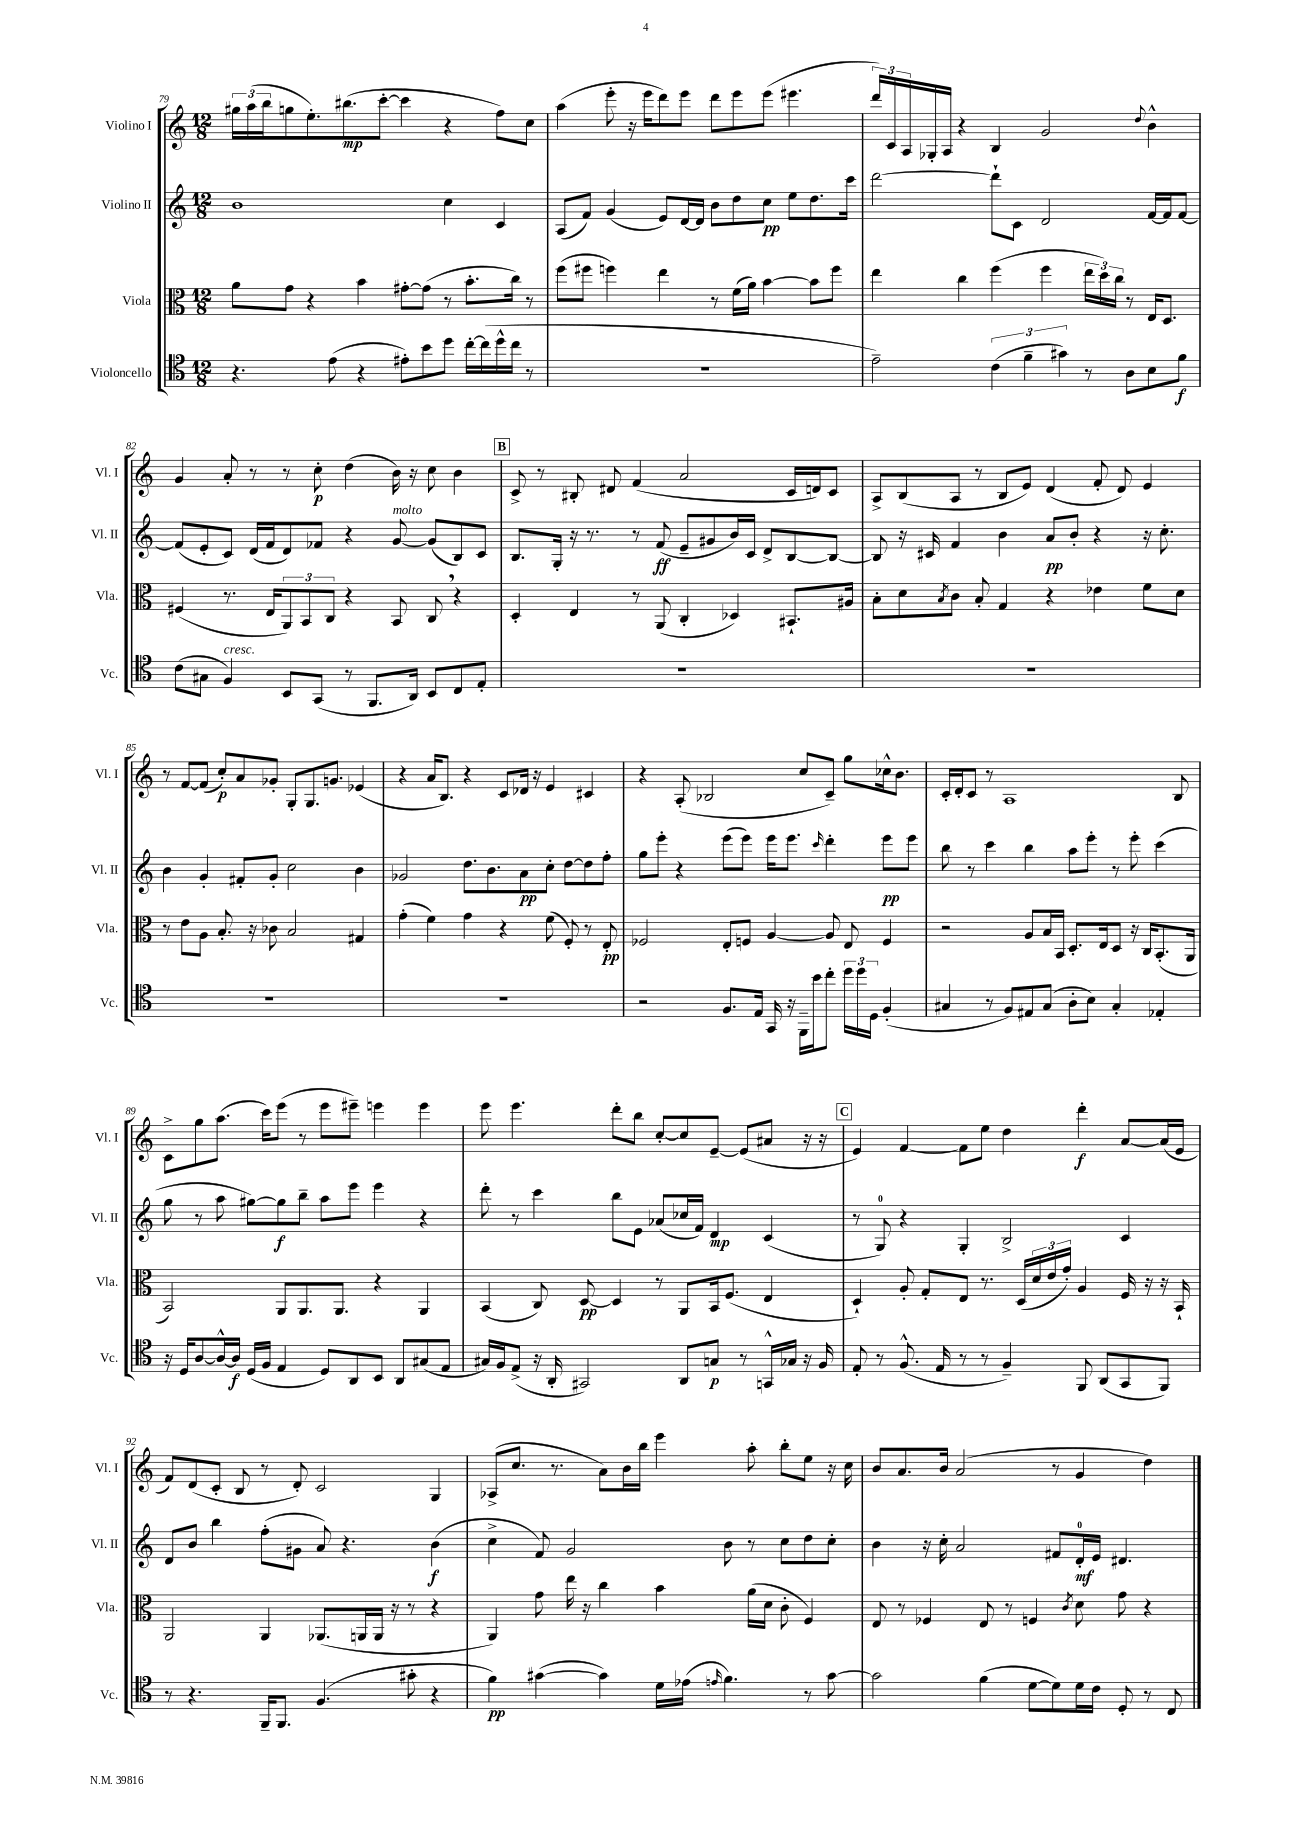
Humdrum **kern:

**kern	**kern	**kern	**kern
*staff4	*staff3	*staff2	*staff1
*clefC4	*clefC3	*clefG2	*clefG2
*k[]	*k[]	*k[]	*k[]
*M12/8	*M12/8	*M12/8	*M12/8
4.r	8a	1b	24gg#
.	.	.	(24aa
.	.	.	24bb
.	8g	.	8gg
.	4r	.	8.ee')
(8e	.	.	.
.	.	.	(8.bb#
4r	4b	.	.
.	.	.	[8ccc'
8e#')	[8g#'	.	4ccc]
8b	(8g#]	.	.
8dd	8r	4cc	4r
[16cc'	8.b'	.	.
(16cc]	.	.	.
16dd^^	.	4c	8ff)
16cc	16cc)	.	.
8r	8r	.	8cc
=	=	=	=
1.r	(8ff	(8A	(4aa
.	8ff#	8f)	.
.	4ff)	(4g	8eee'
.	.	.	16r
.	.	.	16eee
.	4ee	8e)	8ddd)
.	.	[16d	8eee
.	.	16d]	.
.	8r	8b	8ddd
.	(16f	8dd	8eee
.	16a)	.	.
.	[4b	8cc	(8eee
.	.	8ee	4.eee#
.	8b]	8.dd	.
.	8ff	.	.
.	.	16ccc	.
=	=	=	=
2e~)	4ee	[2ddd	24ddd)
.	.	.	24c
.	.	.	24A
.	.	.	16G-'
.	.	.	16A
.	4cc	.	4r
(6c	(4ff	8ddd`]	4B
.	.	8c	.
6f~	.	.	.
.	4ff	2d	2g
6g#)	.	.	.
8r	24ee	.	.
.	24dd)	.	.
.	24cc	.	.
8A	8r	.	.
.	.	.	8qqdd
8B	16E	[16f	4b^^
.	8.D	16f]	.
8f	.	[8f	.
=	=	=	=
(8c	(4F#	(8f]	4g
8G#	.	8e'	.
4F)	8.r	8c)	8a'
.	.	(16d	8r
.	16E	16f	.
8BB	12AA)	8d)	8r
.	12BB	.	.
(8GG	.	8f-	8cc'
.	12C	.	.
8r	4r	4r	(4dd
8.FF	.	.	.
.	8BB	[8g	16b)
16AA)	.	.	16r
8BB	8C	(8g]	8cc
8C	4r	8B)	4b
8E'	.	8c	.
=	=	=	=
1.r	4D'	8.B	8c^
.	.	.	8r
.	.	16G'	.
.	4E	16r	8B#'
.	.	8.r	.
.	.	.	8d#
.	8r	8r	(4f
.	(8AA	(8f	.
.	4C'	8e~	2a
.	.	8g#	.
.	4D-)	16b)	.
.	.	16c	.
.	.	8d^	.
.	8.BB#`	[8B	16c
.	.	.	16d)
.	.	8B_	8c
.	16A#	.	.
=	=	=	=
1.r	8B'	8B]	8A^
.	8d	16r	(8B
.	.	16c#	.
.	8qB	.	.
.	8c	4f	8A
.	8B'	.	8r
.	4G	4b	8B
.	.	.	8e)
.	4r	8a	(4d
.	.	8b'	.
.	4e-	4r	8f'
.	.	.	8d)
.	8f	16r	4e
.	.	8.cc'	.
.	8d	.	.
=	=	=	=
1.r	8r	4b	8r
.	8e	.	[8f
.	8A	4g'	(8f]
.	8.B'	.	8cc')
.	.	8f#'	8a
.	16r	.	.
.	8c-	8g'	8g-'
.	2B	2cc	8G'
.	.	.	8.G
.	.	.	8.g
.	4G#	4b	(4e-
=	=	=	=
1.r	(4g'	2g-	4r
.	4f)	.	16a
.	.	.	8.B)
.	4g	8.dd	4r
.	.	8.b	.
.	4r	.	8c
.	.	8a	16d-
.	.	.	16r
.	(8f	8cc'	4e
.	8F')	[8dd	.
.	8r	8dd]	4c#
.	8E'	8ff'	.
=	=	=	=
2r	2F-	8gg	4r
.	.	8eee'	.
.	.	4r	(8A'
.	.	.	2B-
8.F	8E'	(8eee	.
.	8F	8eee)	.
16E	.	.	.
16GG	[4A	16eee	.
16r	.	8.eee	.
16FF~	.	.	8cc
16b	.	.	.
.	.	16qqccc	.
8cc'	8A]	4ddd'	8c~)
24dd	8E	.	8gg
24dd	.	.	.
24D	.	.	.
(4F'	4F	8eee	16cc-^^
.	.	.	8.b
.	.	8eee	.
=	=	=	=
4G#	2r	8bb	16c'
.	.	.	16d'
.	.	8r	8c
8r	.	4ccc	8r
8F)	.	.	1A
8E#	8A	4bb	.
(8G#	16B	.	.
.	16BB	.	.
8A'	8.D'	8aa	.
8B)	.	8eee'	.
.	16E	.	.
4G#'	8D	8r	.
.	16r	8eee'	.
.	16C	.	.
4E-'	(8.BB'	(4ccc	.
.	.	.	8B
.	16AA	.	.
=	=	=	=
16r	2BB)	8gg	8c^
16D	.	.	.
[8A	.	8r	8gg
16A^^_	.	8aa	(8.aa
16A]	.	.	.
(16D	.	[8gg#)	.
16F	.	.	16ccc)
4E	8AA	8gg#]	(8eee
.	8.AA	8bb~	8r
8D)	.	8aa	8eee
.	8.AA	.	.
8AA	.	8eee	8eee#~)
8BB	4r	4eee	4eee
8AA	.	.	.
(8G#	4AA	4r	4eee
8E	.	.	.
=	=	=	=
16G#)	(4BB	8ddd'	8eee
16F	.	.	.
(8E^	.	8r	4.eee
16r	8C)	4ccc	.
16AA'	.	.	.
2GG#)	[8D	.	.
.	4D]	8bb	8ddd'
.	.	8e	8bb
.	8r	(8a-	[8cc'
8AA	8AA	16cc-	8cc]
.	.	16f)	.
8G	16BB	4d	[8e~
.	(8.F	.	.
8r	.	.	(8e]
16GG^^	4E	(4c	8a#
16G-	.	.	.
16r	.	.	16r
16F	.	.	16r
=	=	=	=
8E'	4D`)	8r	4e)
8r	.	8G)	.
(8.F^^	8A'	4r	[4f
.	8G'	.	.
16E	.	.	.
8r	8E	4G'	8f]
8r	8.r	.	8ee
4F~)	.	2B^	4dd
.	(16D	.	.
.	24d	.	.
.	24e	.	.
.	24g')	.	.
8FF	4A	.	4ddd'
(8AA	.	.	.
8GG	16F	4c	[8a
.	16r	.	.
8FF)	16r	.	(16a]
.	16BB`	.	16e
=	=	=	=
8r	2AA	8d	8f)
4.r	.	8b	(8d
.	.	4bb	8c'
.	.	.	8B
16FF~	4AA	(8ff'	8r
8.FF	.	.	.
.	.	8g#	8d')
(4.F	(8.AA-	8a)	2c
.	.	4.r	.
.	16AA	.	.
.	16AA	.	.
.	16r	.	.
8g#'	8r	.	.
4r	4r	(4b	4G
=	=	=	=
4f)	4AA)	4cc^	(8A-^
.	.	.	8.cc
([4g#	8g	8f)	.
.	.	.	8.r
.	16ee	2g	.
.	16r	.	.
4g#])	4cc	.	8a)
.	.	.	16b
.	.	.	16bb
16d	4b	.	4eee
(16e-	.	.	.
16qqe	.	.	.
4.f)	.	8b	.
.	(16a	8r	8aa'
.	16d	.	.
.	8c'	8cc	8bb'
8r	4F)	8dd	8ee
[8g#	.	8cc'	16r
.	.	.	16cc
=	=	=	=
2g#]	8E	4b	8b
.	8r	.	8.a
.	4F-	16r	.
.	.	16cc'	16b
.	.	2a	(2a
(4f	8E	.	.
.	8r	.	.
[8d	4F	.	.
8d])	.	8f#	8r
.	8qc	.	.
16d	8d	16d'	4g
16c	.	16e	.
8D'	8g	4.d#	.
8r	4r	.	4dd)
8C	.	.	.
==	==	==	==
*-	*-	*-	*-
